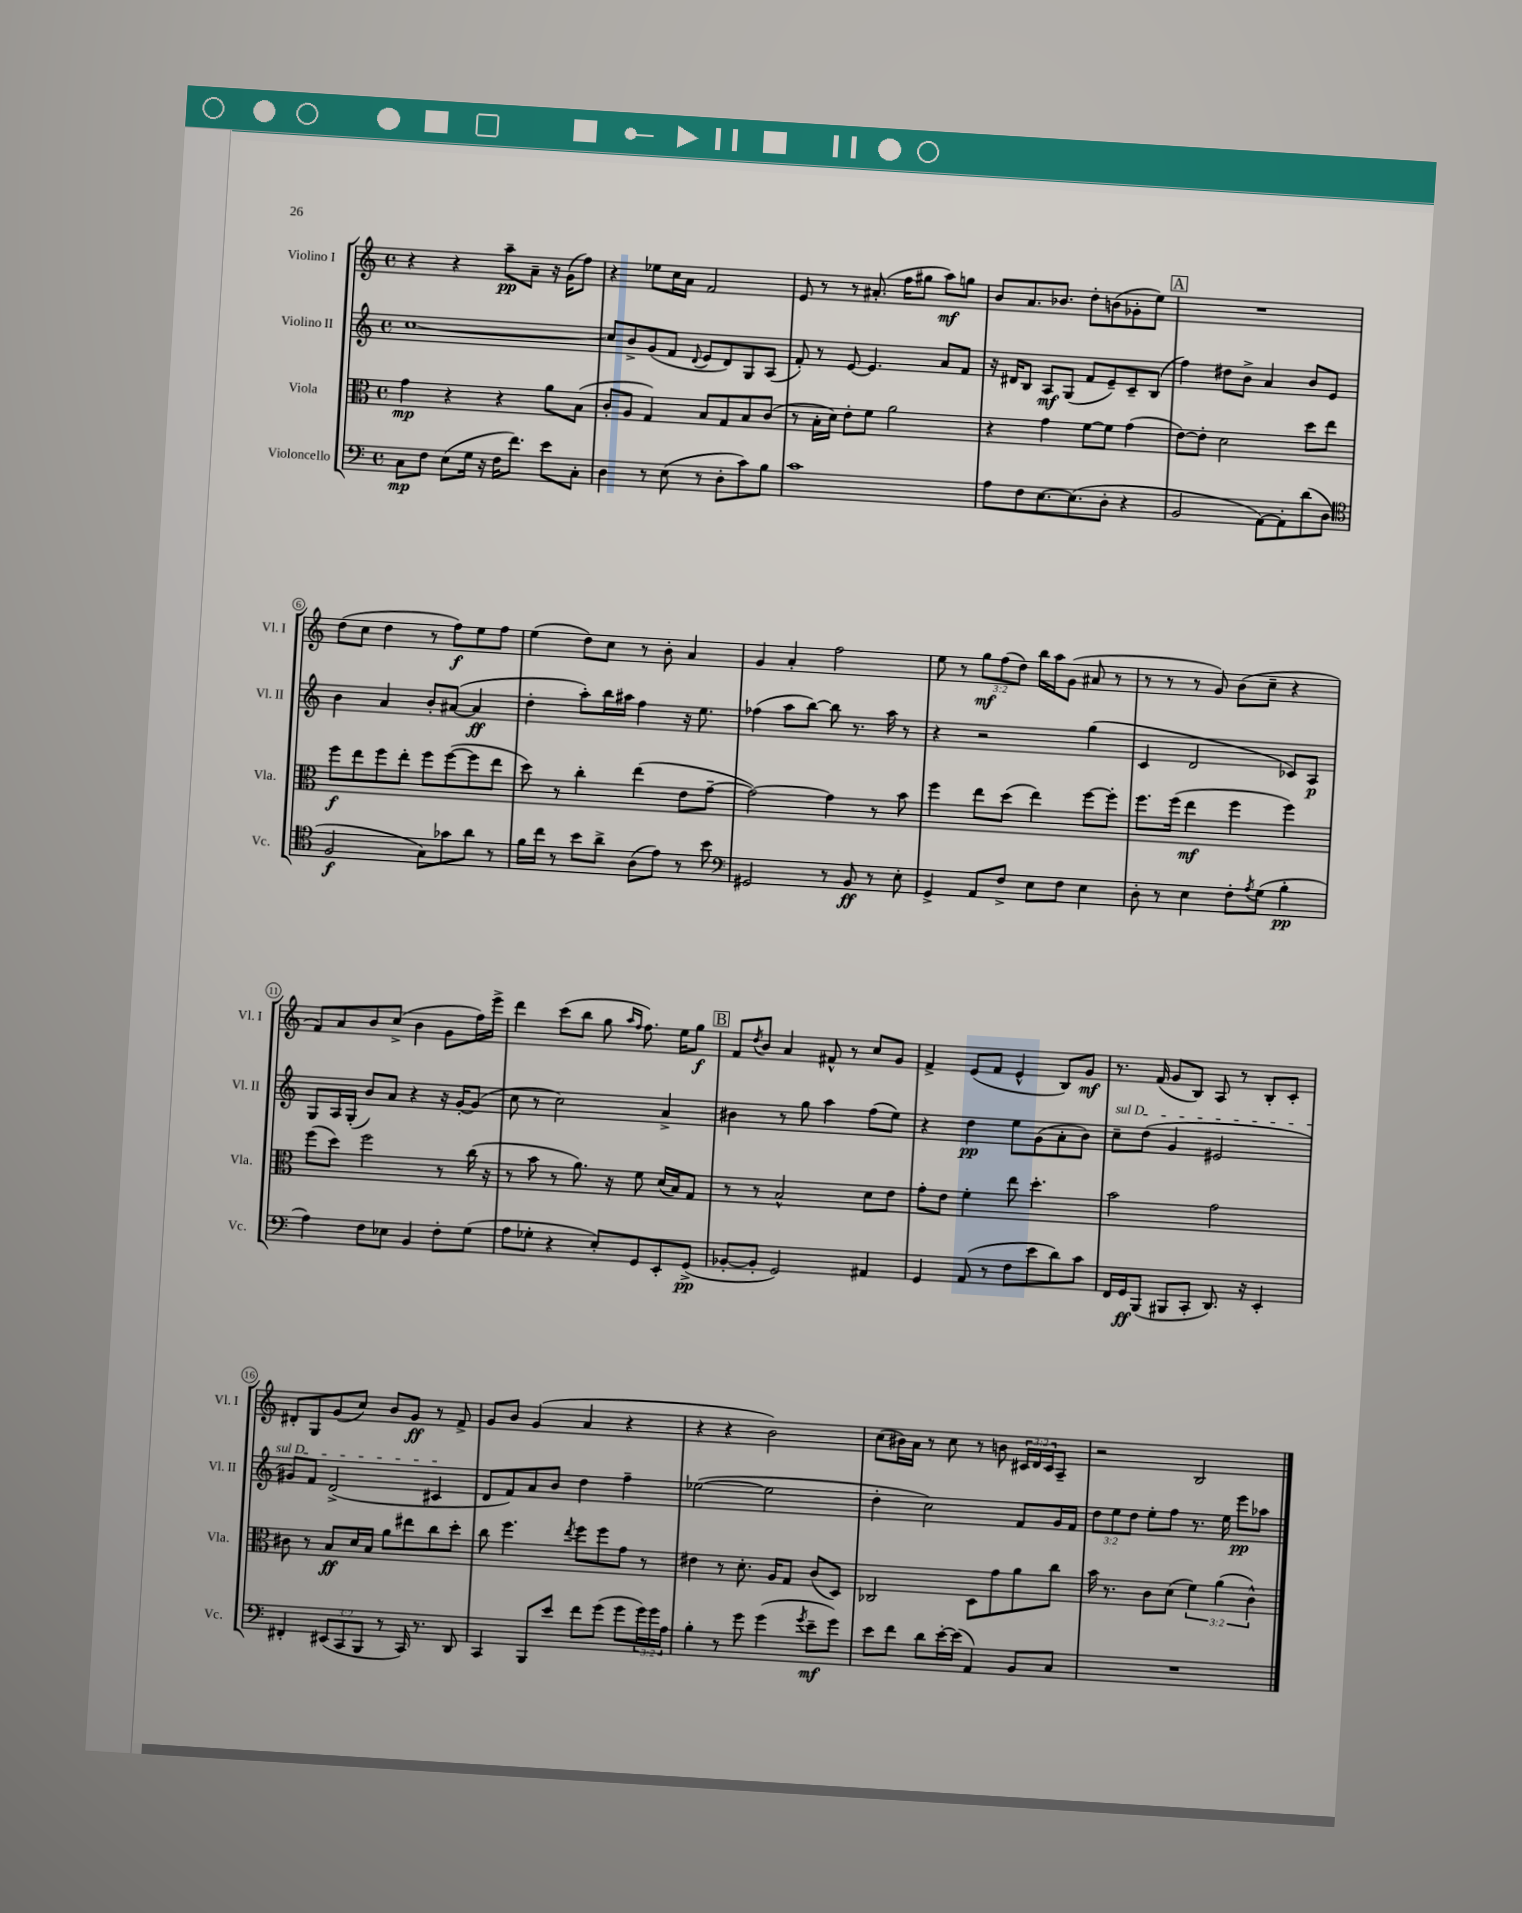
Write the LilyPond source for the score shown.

<<
\new StaffGroup <<
\new Staff = "s0" \with { instrumentName = "Violino I" shortInstrumentName = "Vl. I" } {
    \clef treble \key c \major \defaultTimeSignature \time 4/4 \override Staff.TupletNumber.text = #tuplet-number::calc-fraction-text
    r4 r4 a''8--\pp a'8-- r16 g'16( f''8) |
    r4 ees''8 c''16 a'16 f'2 |
    e'8 r8 r8 ais'8.-.( f''16 gis''8 a''8\mf) g''8 |
    b'8 a'8. bes'8. d''8-. b'8( ges'8-. e''8) |
    \mark \markup { \box "A" } R1 |
    d''8( c''8 d''4 r8 f''8\f) e''8 f''8 |
    e''4( d''8) c''8 r8 b'8-. a'4 |
    g'4 a'4-. f''2 |
    e''8 r8 \tuplet 3/2 { g''8\mf f''8( d''8) } b''16 a''16 g'8( ais'8 r8 |
    r8 r8 r8 g'8) b'8( c''8-- r4 |
    f'8) a'8 b'8 c''8->( b'4 g'8 f''16) e'''16-> |
    d'''4 c'''8( b''8 g''8 \grace { a''16 f''16 } f''8.) e''16 g''8\f |
    \mark \markup { \box "B" } f'8 \acciaccatura { d''8 } b'8 a'4 fis'8-^ r8 c''8 g'8 |
    f'4-> e'8( f'8 e'4-^ b8) g'8\mf |
    r8. f'16( g'8 b8) a8 r8 b8-. c'8-. |
    dis'8-. g8 g'8( c''8) b'8 g'8\ff r8 f'8-> |
    g'8 b'8 g'4( a'4 r4 |
    r4 r4 b'2) |
    c''8( bis'16) a'16 r8 c''8 r8 b'8 \tuplet 3/2 { cis'16 d'16 cis'16 } a8-- |
    r2 b2 \bar "|." |
}
\new Staff = "s1" \with { instrumentName = "Violino II" shortInstrumentName = "Vl. II" } {
    \clef treble \key c \major \defaultTimeSignature \time 4/4 \override Staff.TupletNumber.text = #tuplet-number::calc-fraction-text
    c''1~ |
    c''8 b'8-> g'8( f'8 \appoggiatura { d'8 } e'8 d'8) g8 a8( |
    f'8-.) r8 e'8~ e'4. a'8 f'8 |
    r16 dis'16 b8 a8\mf g8( f'8 e'8--) c'8-- b8( |
    \mark \markup { \box "A" } f''4) dis''8 b'8-> a'4 b'8 e'8 |
    b'4 a'4 b'8-. ais'8~( ais'4\ff |
    d''4-. a''8-.) b''16 ais''16 f''4 r16 e''8. |
    fes''4( a''8 b''8~) b''8 r8. a''16 r8 |
    r4 r2 g''4( |
    c'4 d'2 ces'8) a8\p |
    g8 a16 g16-.( b'8) a'8 r4 r16 g'16~-. g'8( |
    c''8 r8 c''2) a'4-> |
    \mark \markup { \box "B" } bis'4 r8 g''8 a''4 f''8( e''8) |
    r4 d''4\pp e''8 g'8( a'8-. b'8) |
    \once \override TextSpanner.bound-details.left.text = \markup { \italic "sul D" } c''8--\startTextSpan d''8( g'4 eis'2 |
    gis'8) f'8 d'2->( cis'4\stopTextSpan |
    d'8 f'8) a'8 b'8 d''4 f''4-- |
    ees''2~( ees''2 |
    d''4-. c''2) f'8 g'16 f'16 |
    \tuplet 3/2 { d''8 e''8 d''8 } e''8-. f''8 r8. e''16 e'''8\pp aes''8 \bar "|." |
}
\new Staff = "s2" \with { instrumentName = "Viola" shortInstrumentName = "Vla." } {
    \clef alto \key c \major \defaultTimeSignature \time 4/4 \override Staff.TupletNumber.text = #tuplet-number::calc-fraction-text
    g'4\mp r4 r4 a'8 b8( |
    c'8-. a8 g4) b8 g8 b8 c'8( |
    r8 b16-. d'16) e'8-. f'8 a'2 |
    r4 g'4 f'8~ f'8 g'4( |
    \mark \markup { \box "A" } e'8~) e'8-. d'2 d''8 e''8 |
    f''8\f e''8 f''8 e''8-. f''8 f''8~( f''8 e''8 |
    d''8) r8 c''4-. e''4( e'8 g'8~-- |
    g'2~) g'4 r8 b'8 |
    f''4 e''8 d''8( e''4) f''8~ f''8-. |
    f''8. f''16( e''4\mf f''4 f''4) |
    f''8( d''8) f''2 r8 c''16( r16 |
    r8 b'8 r8 a'8.) r16 f'8 d'16( b16) g8 |
    \mark \markup { \box "B" } r8 r8 b2-^ d'8 e'8 |
    g'8-. e'8 f'4-. e''8 d''4.-. |
    b'2 g'2 |
    cis'8 r8 b8\ff d'16 b16 a'8 eis''8 c''8 d''8-. |
    c''8 f''4. \acciaccatura { e''8 } f''8 f''8 g'8 r8 |
    eis'4 r8 d'8.-. a16 g8 c'8( d8) |
    ces2 d8 g'8 a'8 c''8 |
    b'16 r8. c'8 d'8( \tuplet 3/2 { f'4) a'4( c'4-^) } \bar "|." |
}
\new Staff = "s3" \with { instrumentName = "Violoncello" shortInstrumentName = "Vc." } {
    \clef bass \key c \major \defaultTimeSignature \time 4/4 \override Staff.TupletNumber.text = #tuplet-number::calc-fraction-text
    c8\mp f8 e8( g16 r16 f16 f'8.) e'8 c8-. |
    d4 r8 e8( r8 d8-. c'8) b8 |
    c'1 |
    a8 f8 e8.~ e8.( d8-. r4 |
    \mark \markup { \box "A" } b,2 a,8~) a,8-. d'8( d8 |
    \clef tenor f2\f g8) ges'8 a'8 r8 |
    f'16 c''16 r8 b'8 a'8-> a8( e'8) r8 b'8 |
    \clef bass gis,2 r8 b,8\ff r8 e8-. |
    g,4-> a,8 f8-> e8 f8 e4 |
    d8-. r8 e4 f8-. \acciaccatura { a8 } g8( b4-.\pp |
    a4) f8 ees8 b,4 f8-. g8( |
    a8 ges8-. r4 e8-.) g,8 e,8-. g,8->\pp( |
    \mark \markup { \box "B" } bes,8~-. bes,8-. g,2) ais,4 |
    g,4 a,8( r8 f8 e'8 d'8) c'8 |
    f,16 g,16\ff b,,8( bis,,8 c,8-. d,8.) r16 e,4-. |
    fis,4-. \tuplet 3/2 { eis,8( c,8 b,,8 } r8 c,16) r8. d,8 |
    c,4 b,,8 e'8 f'8 g'8( g'8 \tuplet 3/2 { g'16) g'16 a16 } |
    b4-. r8 g'8 g'4( \acciaccatura { g'8 } e'8--\mf g'8) |
    e'8 f'8 d'8 e'16~-. e'16( a,4) b,8 c8 |
    R1 \bar "|." |
}
>>
>>
\layout { \context { \Score \override BarNumber.stencil = #(make-stencil-circler 0.1 0.3 ly:text-interface::print) } }
